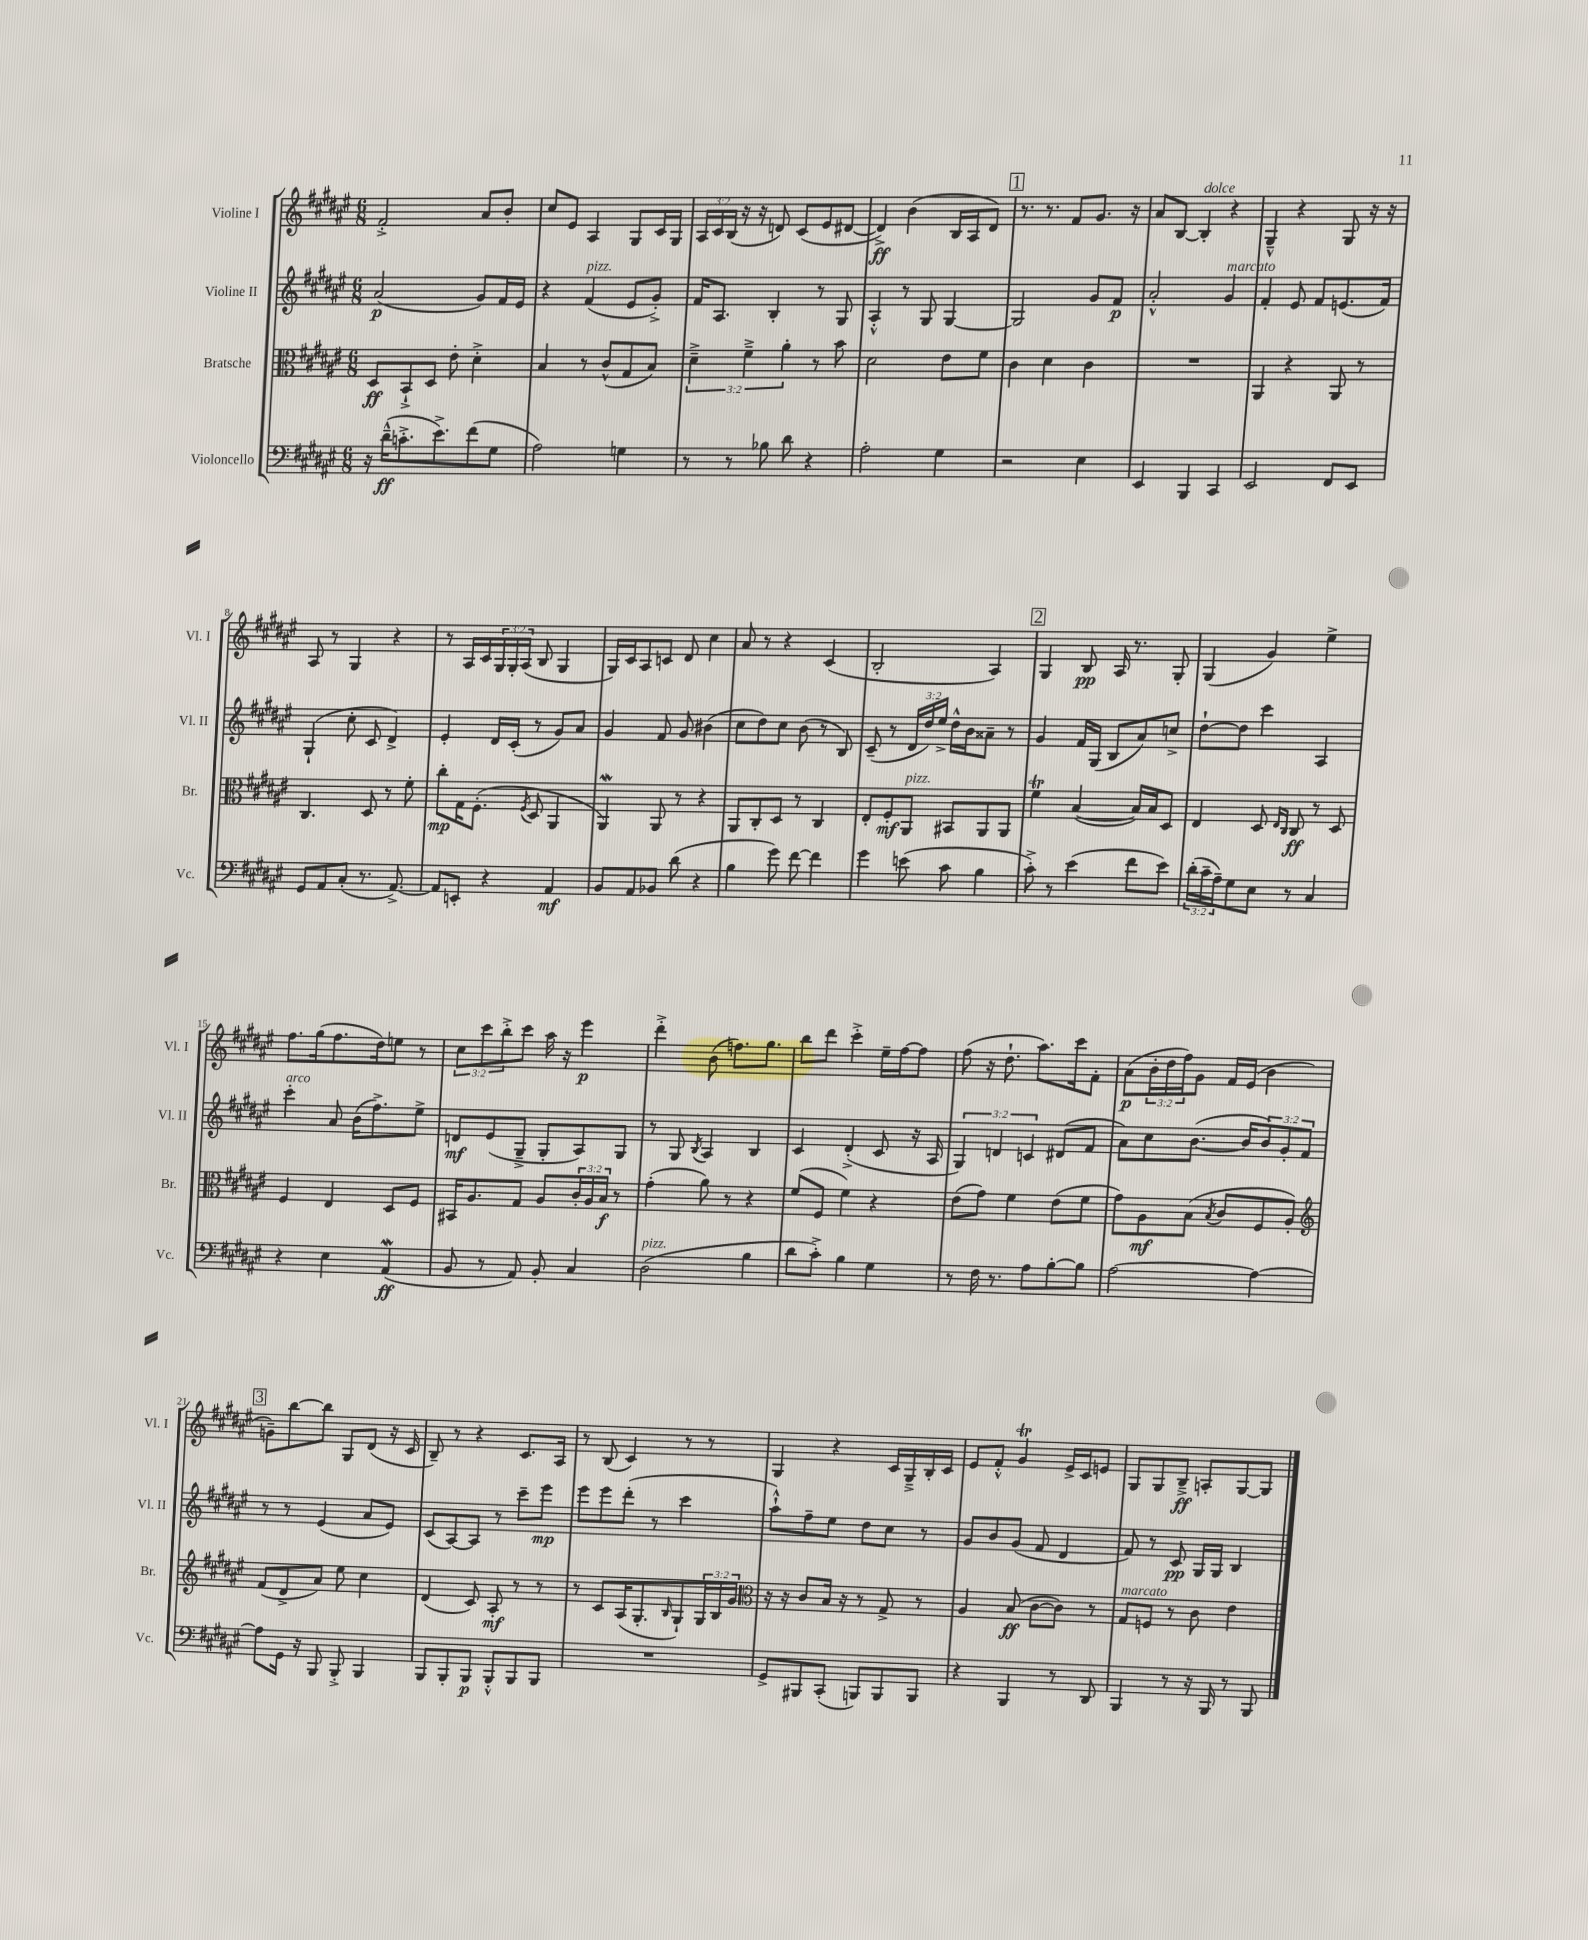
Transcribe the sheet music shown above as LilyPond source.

<<
\new StaffGroup <<
\new Staff = "s0" \with { instrumentName = "Violine I" shortInstrumentName = "Vl. I" } {
    \clef treble \key fis \major \numericTimeSignature \time 6/8 \override Staff.TupletNumber.text = #tuplet-number::calc-fraction-text
    fis'2-.-> ais'8 b'8-. |
    cis''8 eis'8 ais4 gis8 cis'16 gis16 |
    \tuplet 3/2 { ais16 cis'16 b16( } r16 r16 d'8) cis'8( eis'8 dis'8~ |
    dis'4->\ff) b'4( b16 ais16 dis'8) |
    \mark \markup { \box "1" } r8. r8. fis'8 gis'8. r16 |
    ais'8 b8~ b4-.^\markup { \italic "dolce" } r4 |
    gis4---^ r4 gis8 r16 r16 |
    ais8 r8 gis4 r4 |
    r8 ais16 cis'16 \tuplet 3/2 { gis16 gis16-. ais16( } b8 gis4 |
    gis16) cis'16 ais8 c'8 dis'8 cis''4 |
    ais'8 r8 r4 cis'4( |
    b2-. ais4) |
    \mark \markup { \box "2" } gis4 b8\pp ais16 r8. gis8-. |
    gis4( gis'4) eis''4-> |
    fis''8. gis''16( fis''8. dis''16) e''8 r8 |
    \tuplet 3/2 { cis''8 cis'''8 b''8-.-> } cis'''8 ais''16 r16 eis'''4\p |
    dis'''4-.-> b'8( f''8.) gis''8. |
    b''8 dis'''8 cis'''4-.-> eis''16-- fis''16~ fis''8 |
    fis''8( r16 dis''8.-! ais''8.) cis'''16 fis'8-. |
    ais'8\p( \tuplet 3/2 { b'16-. dis''16 fis''16) } gis'8 fis'16 eis'16( b'4 |
    \mark \markup { \box "3" } g'8--) b''8~ b''8 gis8 dis'8( r16 cis'16 |
    b8--) r8 r4 cis'8. ais16 |
    r8 b8( cis'4) r8 r8 |
    gis4 r4 cis'16 gis16---> b16-. cis'16 |
    eis'8 fis'8-.-^ gis'4\trill eis'16-> cis'16 e'8 |
    gis8 gis8 b8--->\ff a8-. gis8~ gis8 \bar "|." |
}
\new Staff = "s1" \with { instrumentName = "Violine II" shortInstrumentName = "Vl. II" } {
    \clef treble \key fis \major \numericTimeSignature \time 6/8 \override Staff.TupletNumber.text = #tuplet-number::calc-fraction-text
    ais'2\p( gis'8) fis'16 eis'16 |
    r4 fis'4^\markup { \italic "pizz." }( eis'8 gis'8-.->) |
    fis'16 ais8. b4-. r8 gis8 |
    ais4-.-^ r8 gis8 gis4~ |
    \mark \markup { \box "1" } gis2 gis'8 fis'8\p |
    ais'2-.-^ gis'4^\markup { \italic "marcato" } |
    fis'4-. eis'8 fis'8 e'8.( fis'16) |
    gis4-!( cis''8-. cis'8 dis'4->) |
    eis'4-. dis'16 cis'16-.( r8 gis'8) ais'8 |
    gis'4 fis'8 gis'8 bis'4( |
    cis''8 dis''8) cis''8 b'8( r8 b8) |
    cis'8--( r8 \tuplet 3/2 { dis'16 dis''16) eis''16-> } dis''16-^ b'16 aisis'8-- r8 |
    \mark \markup { \box "2" } gis'4 fis'16 gis16( b8 ais'8) c''8-> |
    dis''8~-! dis''8 cis'''4 ais4 |
    cis'''4-.^\markup { \italic "arco" } ais'8 b'16( fis''8.->) eis''8-> |
    d'8\mf eis'8( gis8---> gis8-. ais8) gis8 |
    r8 gis8 \acciaccatura { b8 } ais4 b4 |
    cis'4 dis'4-.->( cis'8 r16 ais16 |
    \tuplet 3/2 { gis4) d'4 c'4 } dis'8( fis'8 |
    ais'8) cis''8 b'8.~( b'16 \tuplet 3/2 { b'8) gis'8-. fis'8 } |
    \mark \markup { \box "3" } r8 r8 eis'4( ais'8 eis'8) |
    cis'8( ais8~) ais8 r8 cis'''8-- eis'''8\mp |
    eis'''8 eis'''8 dis'''8-.( r8 cis'''4 |
    ais''8-!-^) fis''8-- eis''8 dis''8 cis''8 r8 |
    gis'8 b'8 gis'8( fis'8 dis'4 |
    fis'8) r8 cis'8\pp gis16 gis16 b4 \bar "|." |
}
\new Staff = "s2" \with { instrumentName = "Bratsche" shortInstrumentName = "Br." } {
    \clef alto \key fis \major \numericTimeSignature \time 6/8 \override Staff.TupletNumber.text = #tuplet-number::calc-fraction-text
    dis8\ff b,8-!-> dis8 eis'8-. dis'4-.-> |
    b4 r8 cis'8-^( gis8 b8) |
    \tuplet 3/2 { dis'4---> fis'4---> ais'4-. } r8 b'8 |
    dis'2 eis'8 fis'8 |
    \mark \markup { \box "1" } cis'4 dis'4 cis'4 |
    R2. |
    ais,4 r4 ais,8 r8 |
    cis4. dis8 r8 fis'8-. |
    cis''8-.\mp gis16 fis8.-.( \acciaccatura { fis8 } dis8 ais,4 |
    ais,4\mordent) ais,8 r8 r4 |
    ais,8 cis8-. dis8 r8 cis4 |
    eis8-. fis8-.\mf ais,8^\markup { \italic "pizz." } bis,8 ais,8 ais,8 |
    \mark \markup { \box "2" } fis'4\trill b4~( b16) b16 dis8 |
    eis4 dis8 \grace { eis16 cis16 } cis8\ff r8 dis8 |
    fis4 eis4 dis8 fis8 |
    bis,16 ais8. gis8 ais8 \tuplet 3/2 { cis'16-. ais16 b16\f } r8 |
    gis'4-.( ais'8) r8 r4 |
    fis'8( fis8 fis'4) r4 |
    eis'8( gis'8) fis'4 eis'8( fis'8 |
    gis'8) ais8\mf b8( \acciaccatura { b8 } cis'8 fis8 ais8-.) |
    \mark \markup { \box "3" } \clef treble fis'8( dis'8-> ais'8) eis''8 cis''4 |
    dis'4( cis'8) ais8-.\mf r8 r8 |
    r8 cis'8 ais16( gis8.-. \grace { b16 } gis8-!) \tuplet 3/2 { gis16 b16 gis'16 } |
    \clef alto r16 r16 cis'8 b16 r16 r8 gis8-> r8 |
    ais4 b8\ff( cis'8~ cis'8) r8 |
    gis8^\markup { \italic "marcato" } f8 r8 cis'8 eis'4 \bar "|." |
}
\new Staff = "s3" \with { instrumentName = "Violoncello" shortInstrumentName = "Vc." } {
    \clef bass \key fis \major \numericTimeSignature \time 6/8 \override Staff.TupletNumber.text = #tuplet-number::calc-fraction-text
    r16 dis'16---^\ff( c'8.-.-> eis'8.->) fis'8( gis8 |
    ais2) g4 |
    r8 r8 bes8 dis'8 r4 |
    ais2-. gis4 |
    \mark \markup { \box "1" } r2 eis4 |
    eis,4 b,,4 cis,4 |
    eis,2 fis,8 eis,8 |
    gis,8 ais,8 cis8-.( r8. ais,8.~->) |
    ais,8 e,8-. r4 ais,4\mf |
    b,8 ais,8 bes,8 dis'8( r4 |
    b4 gis'8) fis'8~ fis'4 |
    gis'4 e'8( cis'8 b4 |
    \mark \markup { \box "2" } cis'8-.->) r8 eis'4( fis'8 eis'8) |
    \tuplet 3/2 { dis'16-.( cis'16-- ais16--) } gis8 eis8 r8 cis4 |
    r4 eis4 ais,4\mordent\ff( |
    b,8 r8 ais,8) b,8-. cis4 |
    dis2^\markup { \italic "pizz." }( b4 |
    dis'8 cis'8-.->) b4 gis4 |
    r8 fis16 r8. ais8 b8~-. b8 |
    ais2~ ais4~ |
    \mark \markup { \box "3" } ais8 gis,16 r16 b,,8 b,,8-.-> b,,4 |
    b,,8 b,,8-. b,,8\p b,,8-.-^ b,,8 b,,8 |
    R2. |
    gis,8-> bis,,8 cis,8-.( b,,8) b,,8 b,,8 |
    r4 b,,4 r8 dis,8 |
    b,,4 r8 r16 b,,16 r8 b,,8 \bar "|." |
}
>>
>>
